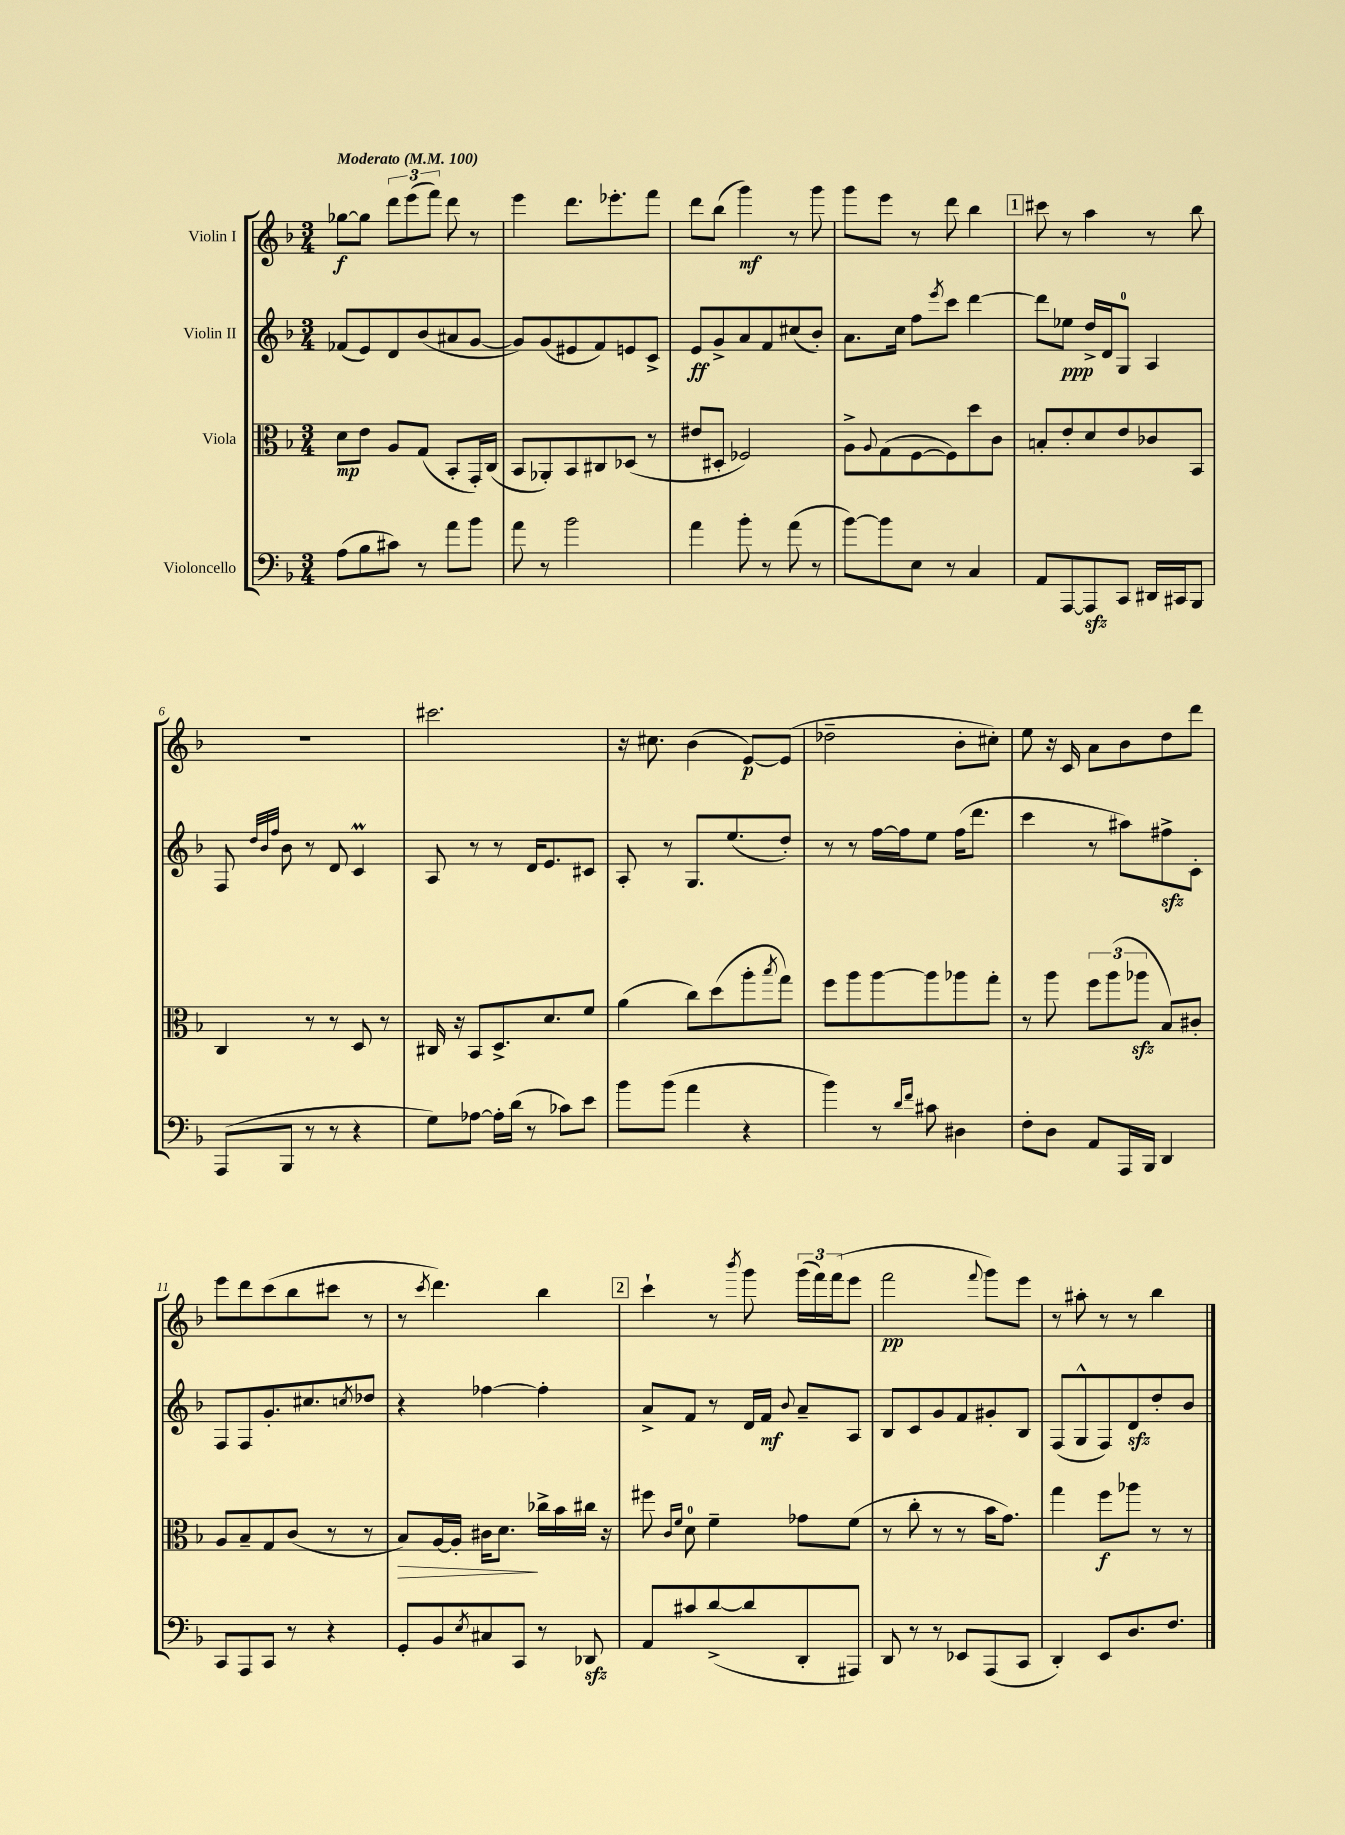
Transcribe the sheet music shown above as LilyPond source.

<<
\new StaffGroup <<
\new Staff = "s0" \with { instrumentName = "Violin I" } {
    \clef treble \key f \major \numericTimeSignature \time 3/4 \tempo "Moderato" 4 = 100
    ges''8~\f ges''8 \tuplet 3/2 { d'''8 e'''8( f'''8) } d'''8 r8 |
    e'''4 d'''8. ees'''8.-. f'''8 |
    d'''8 bes''8( g'''4\mf) r8 g'''8 |
    g'''8 e'''8 r8 d'''8 bes''4 |
    \mark \markup { \box "1" } cis'''8 r8 a''4 r8 bes''8 |
    R2. |
    cis'''2. |
    r16 cis''8. bes'4( e'8~\p) e'8( |
    des''2-- bes'8-. cis''8-.) |
    e''8 r16 c'16 a'8 bes'8 d''8 d'''8 |
    e'''8 d'''8 c'''8( bes''8 cis'''8 r8 |
    r8 \acciaccatura { c'''8 } d'''4.) bes''4 |
    \mark \markup { \box "2" } c'''4-! r8 \acciaccatura { bes'''8 } g'''8 \tuplet 3/2 { g'''16( f'''16) f'''16( } e'''8 |
    f'''2\pp \appoggiatura { f'''8 } g'''8) e'''8 |
    r8 ais''8-. r8 r8 bes''4 \bar "|." |
}
\new Staff = "s1" \with { instrumentName = "Violin II" } {
    \clef treble \key f \major \numericTimeSignature \time 3/4
    fes'8( e'8) d'8 bes'8( ais'8 g'8~ |
    g'8) g'8( eis'8 f'8) e'8 c'8-> |
    e'8\ff g'8-> a'8 f'8 cis''8( bes'8-.) |
    a'8. c''16 f''8 \acciaccatura { e'''8 } c'''8 d'''4~ |
    \mark \markup { \box "1" } d'''8 ees''8\ppp d''16-> d'16 g8-0 a4 |
    f8 \grace { d''32 bes'32 f''32 } bes'8 r8 d'8 c'4\prall |
    a8 r8 r8 d'16 e'8. cis'8 |
    a8-. r8 g8. e''8.( d''8-.) |
    r8 r8 f''16~ f''16 e''8 f''16( d'''8. |
    c'''4 r8 ais''8) fis''8->\sfz c'8-. |
    f8 f8 g'8.-. cis''8. \acciaccatura { c''8 } des''8 |
    r4 fes''4~ fes''4-. |
    \mark \markup { \box "2" } a'8-> f'8 r8 d'16 f'16\mf \appoggiatura { bes'8 } a'8-- a8 |
    bes8 c'8 g'8 f'8 gis'8-. bes8 |
    f8( g8-^ f8) d'8\sfz d''8-. bes'8 \bar "|." |
}
\new Staff = "s2" \with { instrumentName = "Viola" } {
    \clef alto \key f \major \numericTimeSignature \time 3/4
    d'8\mp e'8 a8 g8( bes,8-. g,16-.) c16( |
    bes,8 aes,8-.) bes,8 cis8 des8( r8 |
    eis'8 dis8-. fes2) |
    a8-> \appoggiatura { a8 } g8( f8~ f8) d''8 c'8 |
    \mark \markup { \box "1" } b8-. e'8-. d'8 e'8 ces'8 bes,8 |
    c4 r8 r8 d8 r8 |
    cis16 r16 bes,8 d8.-> d'8. f'8 |
    a'4( c''8) d''8( a''8-. \acciaccatura { bes''8 } g''8) |
    f''8 a''8 a''8~ a''8 aes''8 g''8-. |
    r8 a''8 \tuplet 3/2 { f''8 a''8( aes''8\sfz } bes8) cis'8-. |
    a8 bes8-- g8 c'8( r8 r8 |
    bes8\>) a16~ a16-. cis'16 d'8.\! ces''16-> bes'16 cis''16 r16 |
    \mark \markup { \box "2" } fis''8 \grace { c'16 f'16 } d'8-0 f'4-- ges'8 f'8( |
    r8 c''8-. r8 r8 bes'16 g'8.) |
    g''4 f''8\f aes''8 r8 r8 \bar "|." |
}
\new Staff = "s3" \with { instrumentName = "Violoncello" } {
    \clef bass \key f \major \numericTimeSignature \time 3/4
    a8( bes8 cis'8) r8 a'8 bes'8 |
    a'8 r8 bes'2 |
    a'4 bes'8-. r8 a'8( r8 |
    bes'8~) bes'8 e8 r8 c4 |
    \mark \markup { \box "1" } a,8 a,,8~ a,,8\sfz c,8 dis,16 cis,16 bes,,8 |
    a,,8( bes,,8 r8 r8 r4 |
    g8) aes8~ aes16-. d'16( r8 ces'8) e'8 |
    bes'8 bes'8( a'4 r4 |
    bes'4) r8 \grace { d'16 f'16 } cis'8 dis4 |
    f8-. d8 a,8 a,,16 bes,,16 d,4 |
    c,8 a,,8 c,8 r8 r4 |
    g,8-. bes,8 \acciaccatura { e8 } cis8 c,8 r8 des,8\sfz |
    \mark \markup { \box "2" } a,8 cis'8 d'8~->( d'8 d,8-. ais,,8) |
    d,8 r8 r8 ees,8 a,,8( c,8 |
    d,4-.) e,8 d8. f8. \bar "|." |
}
>>
>>
